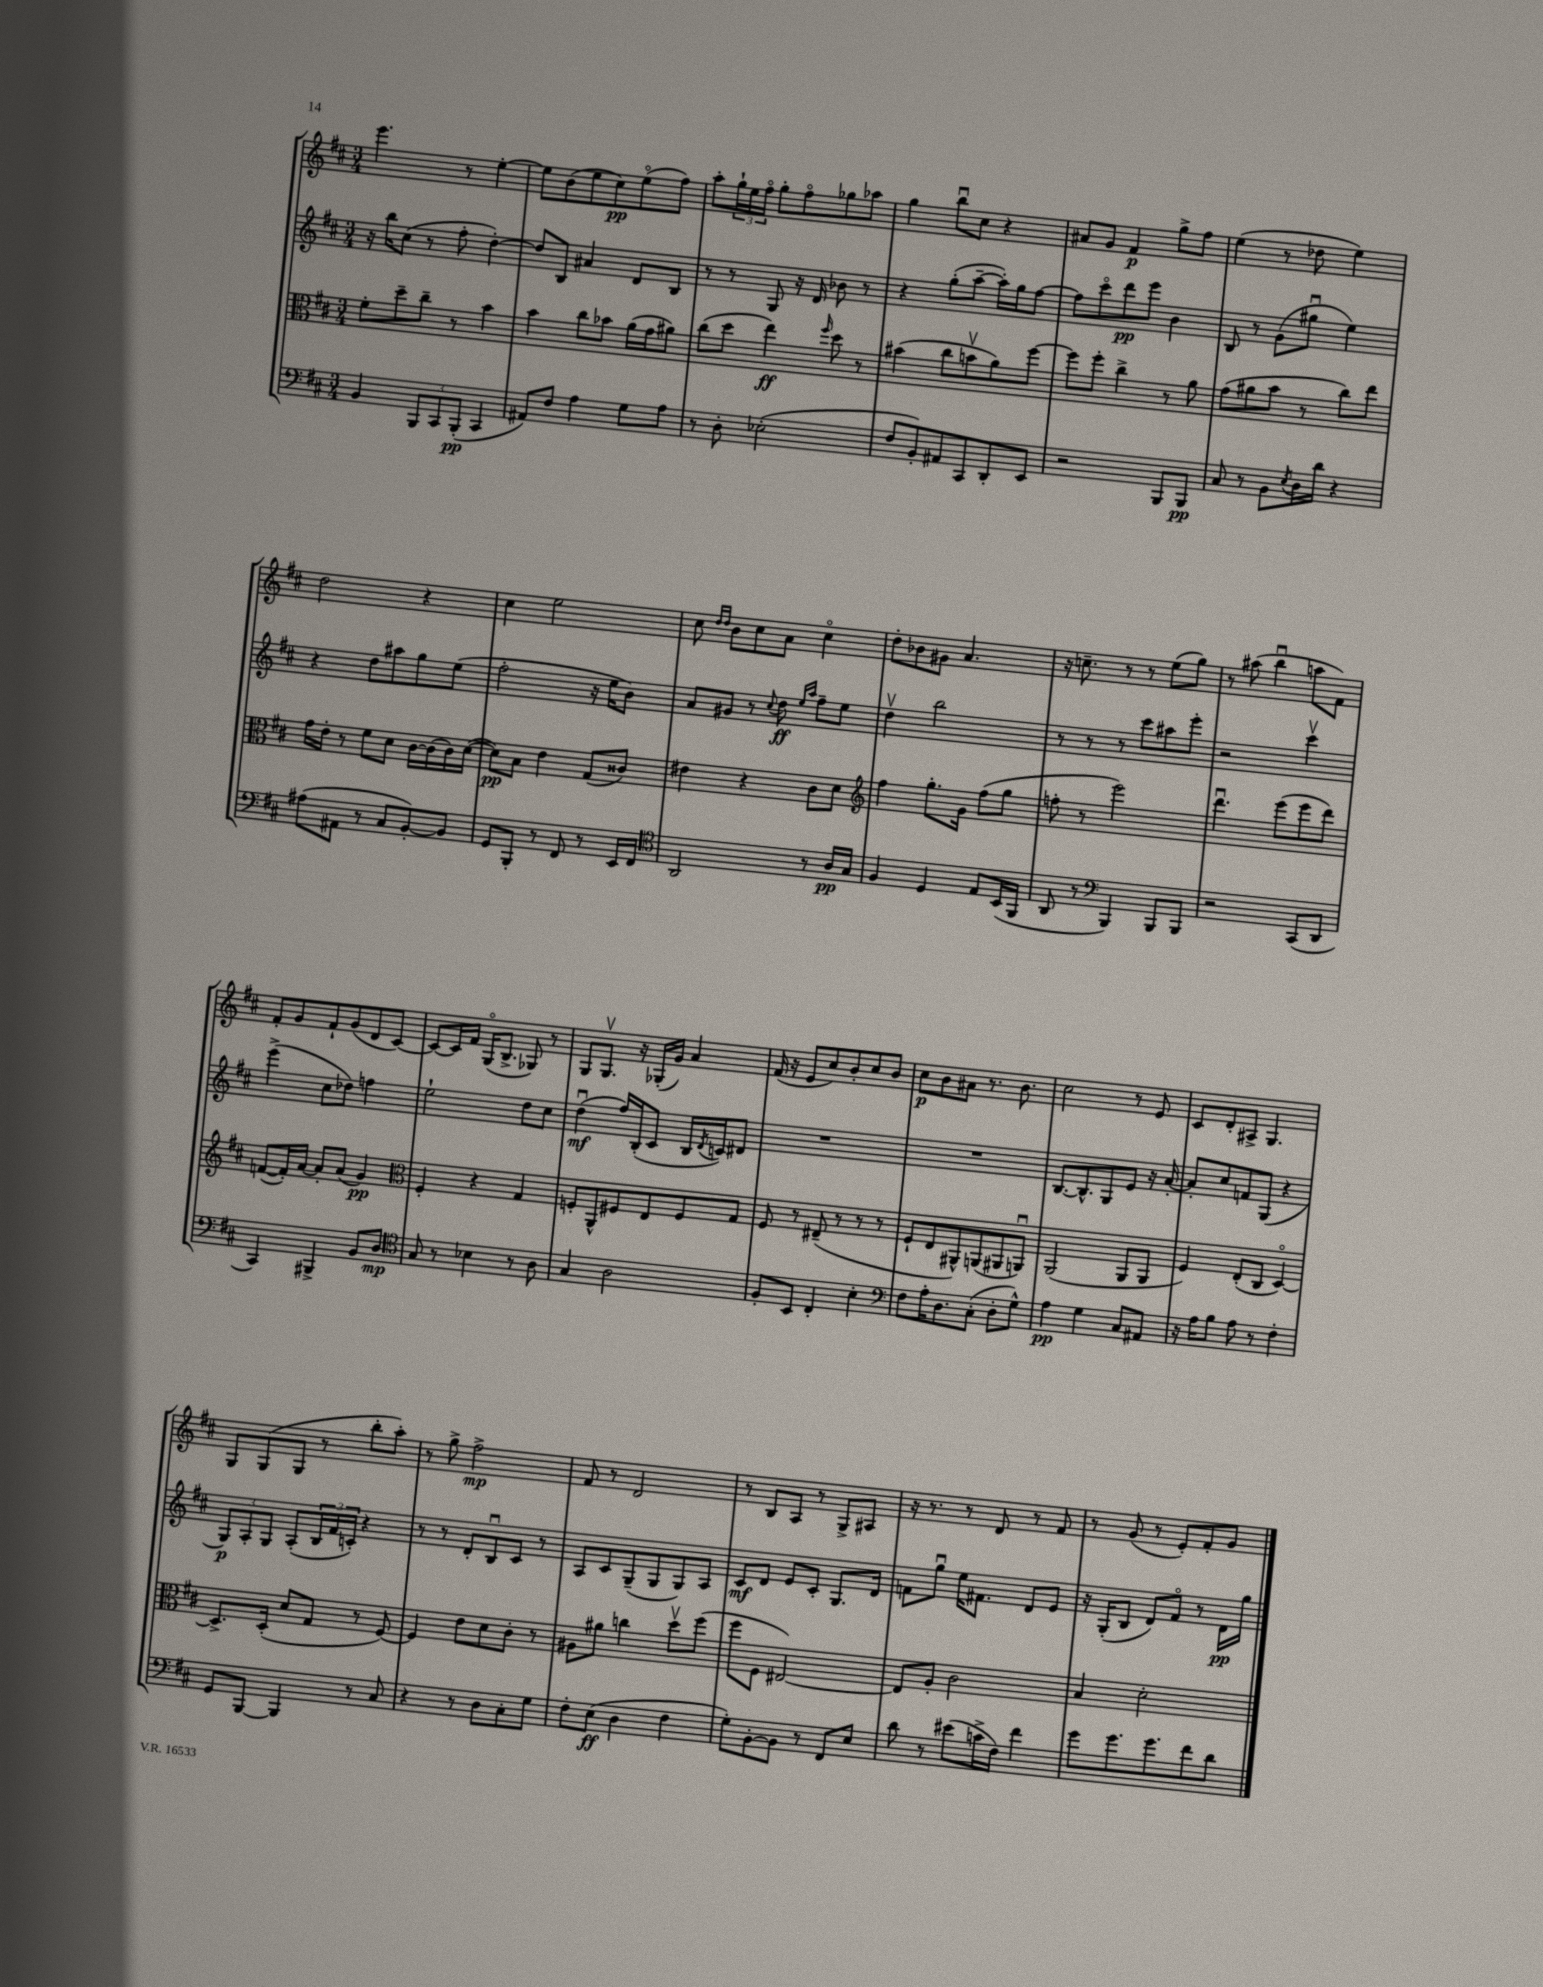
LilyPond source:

<<
\new StaffGroup <<
\new Staff = "s0" {
    \clef treble \key d \major \numericTimeSignature \time 3/4
    e'''4. r8 e''4~-. |
    e''8 b'8( e''8 cis''8\pp) e''8\flageolet( fis''8) |
    a''8-. \tuplet 3/2 { g''16-! e''16 fis''16\flageolet } g''8-. fis''8\flageolet ges''8 aes''8 |
    g''4 b''8\downbow cis''8 r4 |
    ais'8 g'8 fis'4\p g''8-> fis''8 |
    e''4( r8 des''8 e''4) |
    d''2 r4 |
    cis''4 e''2 |
    cis''8 \grace { d''16 d''16 } b'8 cis''8 a'8 cis''4\flageolet |
    d''8-. bes'8 gis'8 a'4. |
    r16 c''8.-- r8 r8 e''8( g''8) |
    r8 ais''8( b''4\downbow a''8 fis'8) |
    fis'8-. g'8 fis'8-! g'8( d'8 cis'8~) |
    cis'8~ cis'16 fis'16 g16\flageolet( b8.-> ges8) r8 |
    g8 g8.\upbow r16 ges16-.( g'16) a'4 |
    fis'16( r16 e'8 cis''8) b'8-. cis''8 b'8 |
    cis''8\p b'8 ais'8 r8. b'8. |
    cis''2 r8 e'8 |
    cis'8 d'8-. ais8-> g4. |
    g8 g8( g8 r8 b''8-. a''8-.) |
    r8 g''8-> fis''2->\mp |
    fis'8 r8 d'2 |
    r8 b8 a8 r8 g8-> ais8 |
    r16 r8. r8 d'8 r8 fis'8 |
    r8 g'8( r8 e'8-.) fis'8-. g'8 \bar "|." |
}
\new Staff = "s1" {
    \clef treble \key d \major \numericTimeSignature \time 3/4
    r16 b''16 cis''8( r8 fis''8-. d''4~-.) |
    d''8 b8 ais'4 d'8 b8 |
    r8 r8 g8 r16 d'16 bes'8 r8 |
    r4 g''8-.( a''8~-- a''16-.) g''16 fis''8~ |
    fis''8 cis'''8\flageolet d'''8\pp e'''8 b'4 |
    b8 r8 g'8( gis''8\downbow e''4) |
    r4 d''8 ais''8 g''8 e''8( |
    fis''2-. r16 e''16 b'8) |
    a'8 gis'8 r8 \appoggiatura { cis''8 } d''8\ff \grace { e''16 a''16 } fis''8-- e''8 |
    d''4\upbow b''2 |
    r8 r8 r8 cis'''8 ais''8 e'''8-. |
    r2 cis'''4\upbow |
    e'''4->( cis''8 des''8) f''4 |
    e''2-! d''8 cis''8 |
    d''4\downbow\mf( fis''16) b16-.( cis'8 b16 \acciaccatura { d'8 } c'16) dis'8 |
    R2. |
    R2. |
    b8.~ b8.-^ g8 e'8 r16 a'16~-. |
    a'8-. cis''8 f'8 g8( r4 |
    \tuplet 3/2 { g8\p) a8-. g8 } a8-.( \tuplet 3/2 { b16 fis'16 c'16-.) } r4 |
    r8 r8 d'8-. b8\downbow cis'8 r8 |
    a8 cis'8 g8--( g8 g8) a8 |
    cis'8\mf d'8 e'8 cis'8-. g8. d'16 |
    f'8 g''8\downbow e''16 fis'8. d'8 e'8 |
    r16 g16-.( b8 d'8) fis'8\flageolet r8 d'16\pp g''16 \bar "|." |
}
\new Staff = "s2" {
    \clef alto \key d \major \numericTimeSignature \time 3/4
    fis'8-. d''8-- cis''8-- r8 b'4 |
    b'4 cis''8 bes'8 a'16( g'16 ais'8) |
    cis''8( d''8 e''4\ff) \grace { fis''16 } d''8 r8 |
    bis'4( cis''8 b'8\upbow a'8) fis''8~ |
    fis''8 fis''8-. cis''4-> r8 a'8 |
    g'8( ais'8 b'8 r8 cis''8) e''8 |
    g'16 e'16-. r8 fis'8 d'8 cis'16~ cis'16( cis'16) d'16~( |
    d'8\pp) b8 e'4 g8( cisis'8) |
    eis'4 r4 cis'8 d'8 |
    \clef treble fis''4 g''8.-. g'16 fis''8( g''8 |
    f''8-. r8 e'''2) |
    d'''4.\downbow e'''8( e'''8 d'''8) |
    f'8~( f'16-.) a'16~ a'8-. a'8( g'4\pp) |
    \clef alto fis4-. r4 g4 |
    f8-. a,8-^ fis8 e8 fis8 g8 |
    fis8 r8 eis8--( r8 r8 r8 |
    fis8-! e8 ais,8-^) a,8( ais,8 a,8\downbow) |
    a,2( a,8 a,8 |
    fis4) e8-.( cis8 d4~\flageolet) |
    d8.-> d16-.( d'8 g8 r8 fis8~) |
    fis4 e'8 d'8 cis'8-. r8 |
    ais8 ais'8 c''4 d''8\upbow fis''8( |
    fis''8 fis8 eis2~) |
    eis8 a8-. cis'2 |
    b4 d'2-. \bar "|." |
}
\new Staff = "s3" {
    \clef bass \key d \major \numericTimeSignature \time 3/4
    b,4 \tuplet 3/2 { b,,8 cis,8 b,,8-.\pp( } cis,4 |
    ais,8) fis8 a4 g8 a8 |
    r8 d8-. ees2-.( |
    fis8 b,8-.) ais,8 cis,8 d,8-. e,8 |
    r2 b,,8 b,,8\pp |
    cis8 r8 b,8 \acciaccatura { e8 } d16 d'16 r4 |
    ais8( ais,8 r8 cis8 b,8~-.) b,8 |
    g,8 b,,8-. r8 fis,8 r8 e,16 fis,16 |
    \clef tenor a,2 r8 a16\pp g16 |
    fis4 d4 e8 b,16( fis,16 |
    a,8 r8 \clef bass b,,4) b,,8 b,,8 |
    r2 cis,8( d,8 |
    cis,4) bis,,4-> b,8 d8\mp |
    \clef tenor g8 r8 bes4 r8 a8 |
    g4 a2 |
    fis8-. b,8 cis4-. b4-. |
    \clef bass fis8 a16-. d8. cis8-.( d8-. g8-^) |
    a4\pp g4 cis8 ais,8 |
    r16 a16 b8 a8 r8 fis4-. |
    g,8 b,,8~ b,,4 r8 cis8 |
    r4 r8 d8 cis8-. g8 |
    fis8-. e8\ff( d4 fis4 |
    g8-.) b,8~-. b,8 r8 fis,8 e8 |
    d'8 r8 eis'8( c'16-> fis16) fis'4 |
    g'8 g'8. g'8. fis'8 d'8 \bar "|." |
}
>>
>>
\layout { \context { \Score \remove "Bar_number_engraver" } }
